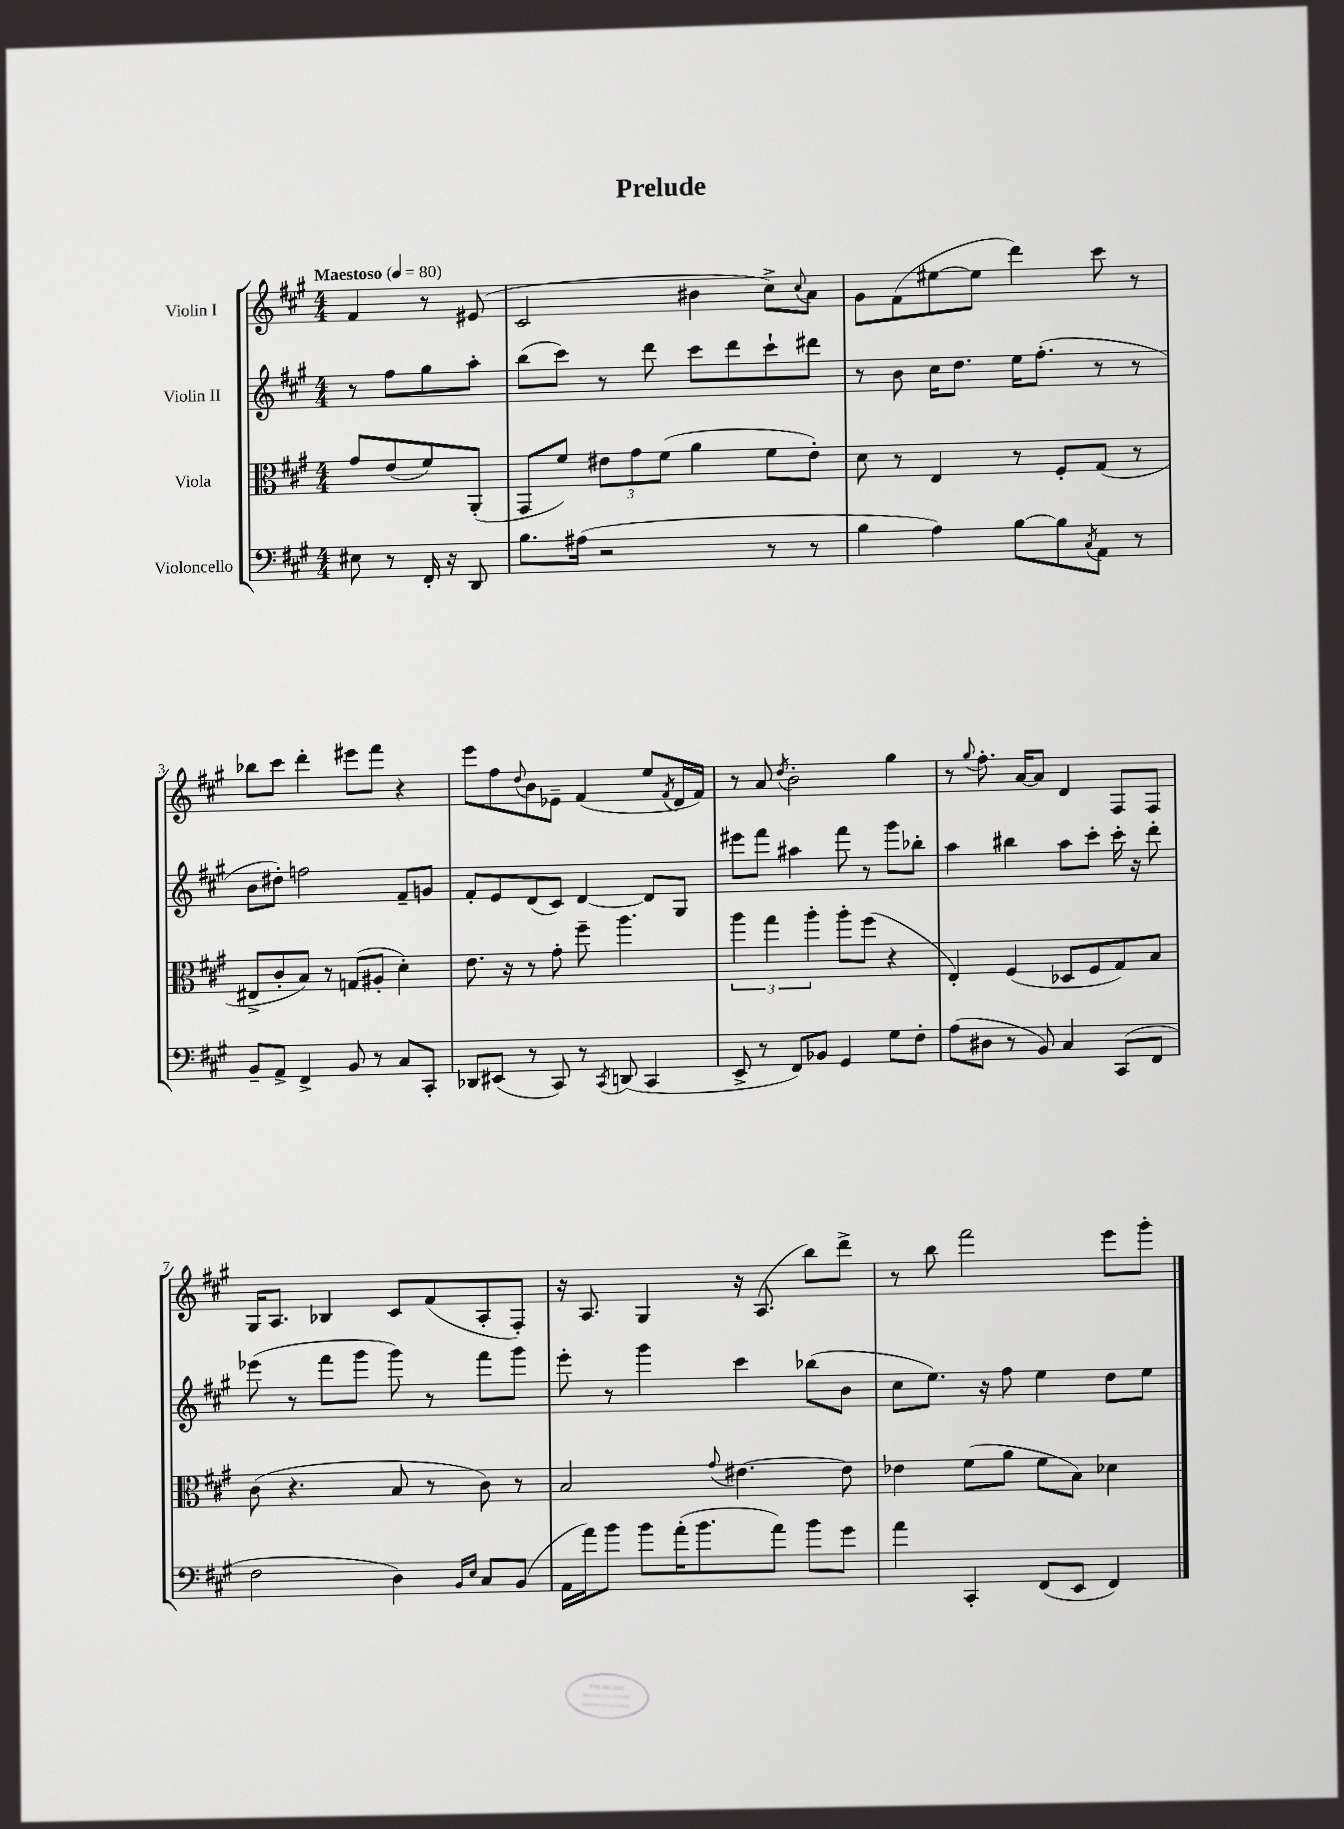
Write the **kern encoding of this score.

**kern	**kern	**kern	**kern
*part4	*part3	*part2	*part1
*staff4	*staff3	*staff2	*staff1
*I"Violoncello	*I"Viola	*I"Violin II	*I"Violin I
*clefF4	*clefC3	*clefG2	*clefG2
*k[f#c#g#]	*k[f#c#g#]	*k[f#c#g#]	*k[f#c#g#]
*M4/4	*M4/4	*M4/4	*M4/4
*MM80	*MM80	*MM80	*MM80
=	=	=	=
!	!	!	!LO:TX:a:B:t=Maestoso
8E#X\	8g#/L	8r	4f#/
8r	(8e/	8ff#\L	.
16FF#'/	8f#/)	8gg#\	8r
16r	.	.	.
8DD/	(8AA'/J	8aa'\J	(8e#X/
=1	=1	=1	=1
8.B\L	8GG#/L	(8bb\L	2c#/
.	8f#/J)	8ccc#\J)	.
(16A#X\Jk	.	.	.
2r	12e#X\L	8r	.
.	12g#\	.	.
.	.	8ddd\	.
.	(12f#\J	.	.
.	4a\	8ccc#\L	4b#X\
.	.	8ddd\	.
8r	8f#\L	8ccc#`\	8cc#^\L)
.	.	.	8qqcc#/
8r	8e#'\J)	8ddd#X\J	8a\J
=2	=2	=2	=2
4B\	8d\	8r	8g#\L
.	8r	8b\	(8f#\
4A\)	4E/	16cc#\KL	[8ee#X\
.	.	8.dd\J	.
.	.	.	8ee#\J]
[8B\L	8r	16ee\KL	4ddd\)
.	.	(8.ff#'\J	.
8B\]	8F#'/L	.	.
8qC#/	.	.	.
8AA\J	(8G#/J	8r	8ccc#\
8r	8r	8r	8r
!!LO:LB:g=z
=3	=3	=3	=3
8BB~/L	8E#X^/L	8b\L	8bb-X\L
8AA^/J	8c#'/	8dd#X'\J)	8ccc#\J
4FF#^/	8B/J)	2ffn\	4ddd'\
.	8r	.	.
8BB/	(8Gn/L	.	8eee#X\L
8r	8A#X'/J	.	8fff#\J
8C#/L	4d'\)	8f#~/L	4r
8CC#'/J	.	8gn/J	.
=4	=4	=4	=4
8DD-X/L	8.e\	8f#'/L	8eee\L
(8EE#X/J	.	8e/	8ff#\
.	16r	.	.
.	.	.	8qqdd/
8r	8r	(8d/	8b\
8CC#/)	8g#'\	8c#/J)	8e-X~\J
8r	8ff#~\	[4d/	(4f#/
8qCC#/	.	.	.
(8DDn/	4.aa\	.	.
4CC#/	.	8d/L]	8ee/L
.	.	.	8qf#/
.	.	8G#/J	16d/L
.	.	.	16f#/JJ)
=5	=5	=5	=5
8EE^/	6aa\	8eee#X\L	8r
8r	.	8fff#\J	8a/
.	6gg#\	.	.
.	.	.	8qdd/
8FF#/L)	.	4aa#X\	2b'\
.	6aa'\	.	.
8BB-X/J	.	.	.
4GG#/	8aa'\L	8fff#\	.
.	(8ff#\J	8r	.
8G#\L	4r	8ggg#\L	4gg#\
8F#'\J	.	8bb-X'\J	.
=6	=6	=6	=6
(8A\L	4E'/)	4aa\	8r
.	.	.	8qqgg#/
8D#X\J	.	.	8.ff#'\
8r	(4F#/	4bb#X\	.
.	.	.	[16a/KL
8BB/)	.	.	8a/J]
4C#/	8D-X/L	8aa\L	4d/
.	8F#/	8ccc#'\J	.
(8CC#/L	8G#/)	16ccc#'\	8F#/L
.	.	16r	.
8FF#/J	8B/J	8ddd'\	8F#/J
!!LO:LB:g=z
=7	=7	=7	=7
2F#\	(8c#\	(8eee-X\	16G#/KL
.	.	.	8.A/J
.	4.r	8r	.
.	.	8fff#\L	4B-X/
.	.	8ggg#\J	.
4D\)	8B/	8ggg#\)	8c#/L
.	8r	8r	(8f#/
16qqBB/LL	.	.	.
16qqE/JJ	.	.	.
8C#/L	8c#\)	8fff#\L	8A'/
(8BB/J	8r	8ggg#\J	8F#'/J)
=8	=8	=8	=8
16AA\LL	2B/	8eee'\	16r
16a\J)	.	.	8.A/
8b\J	.	8r	.
8b\L	.	4ggg#\	4G#/
(16a'\K	.	.	.
8.b\	.	.	.
.	8qqg#/	.	.
.	[4.e#X\	4ccc#\	16r
.	.	.	(8.A/
8a\J)	.	.	.
8b\L	.	(8bb-X\L	8bb\L)
8g#\J	8e#\]	8b\J	8ddd^\J
=9	=9	=9	=9
4a\	4e-X\	8cc#\L	8r
.	.	8.ee\J)	8bb\
4CC#'/	(8f#\L	.	2fff#\
.	.	16r	.
.	8a\J	8ff#\	.
(8FF#/L	8f#\L	4ee\	.
8EE/J	8B\J)	.	.
4FF#/)	4d-X\	8dd\L	8eee\L
.	.	8ee\J	8ggg#'\J
==	==	==	==
*-	*-	*-	*-
